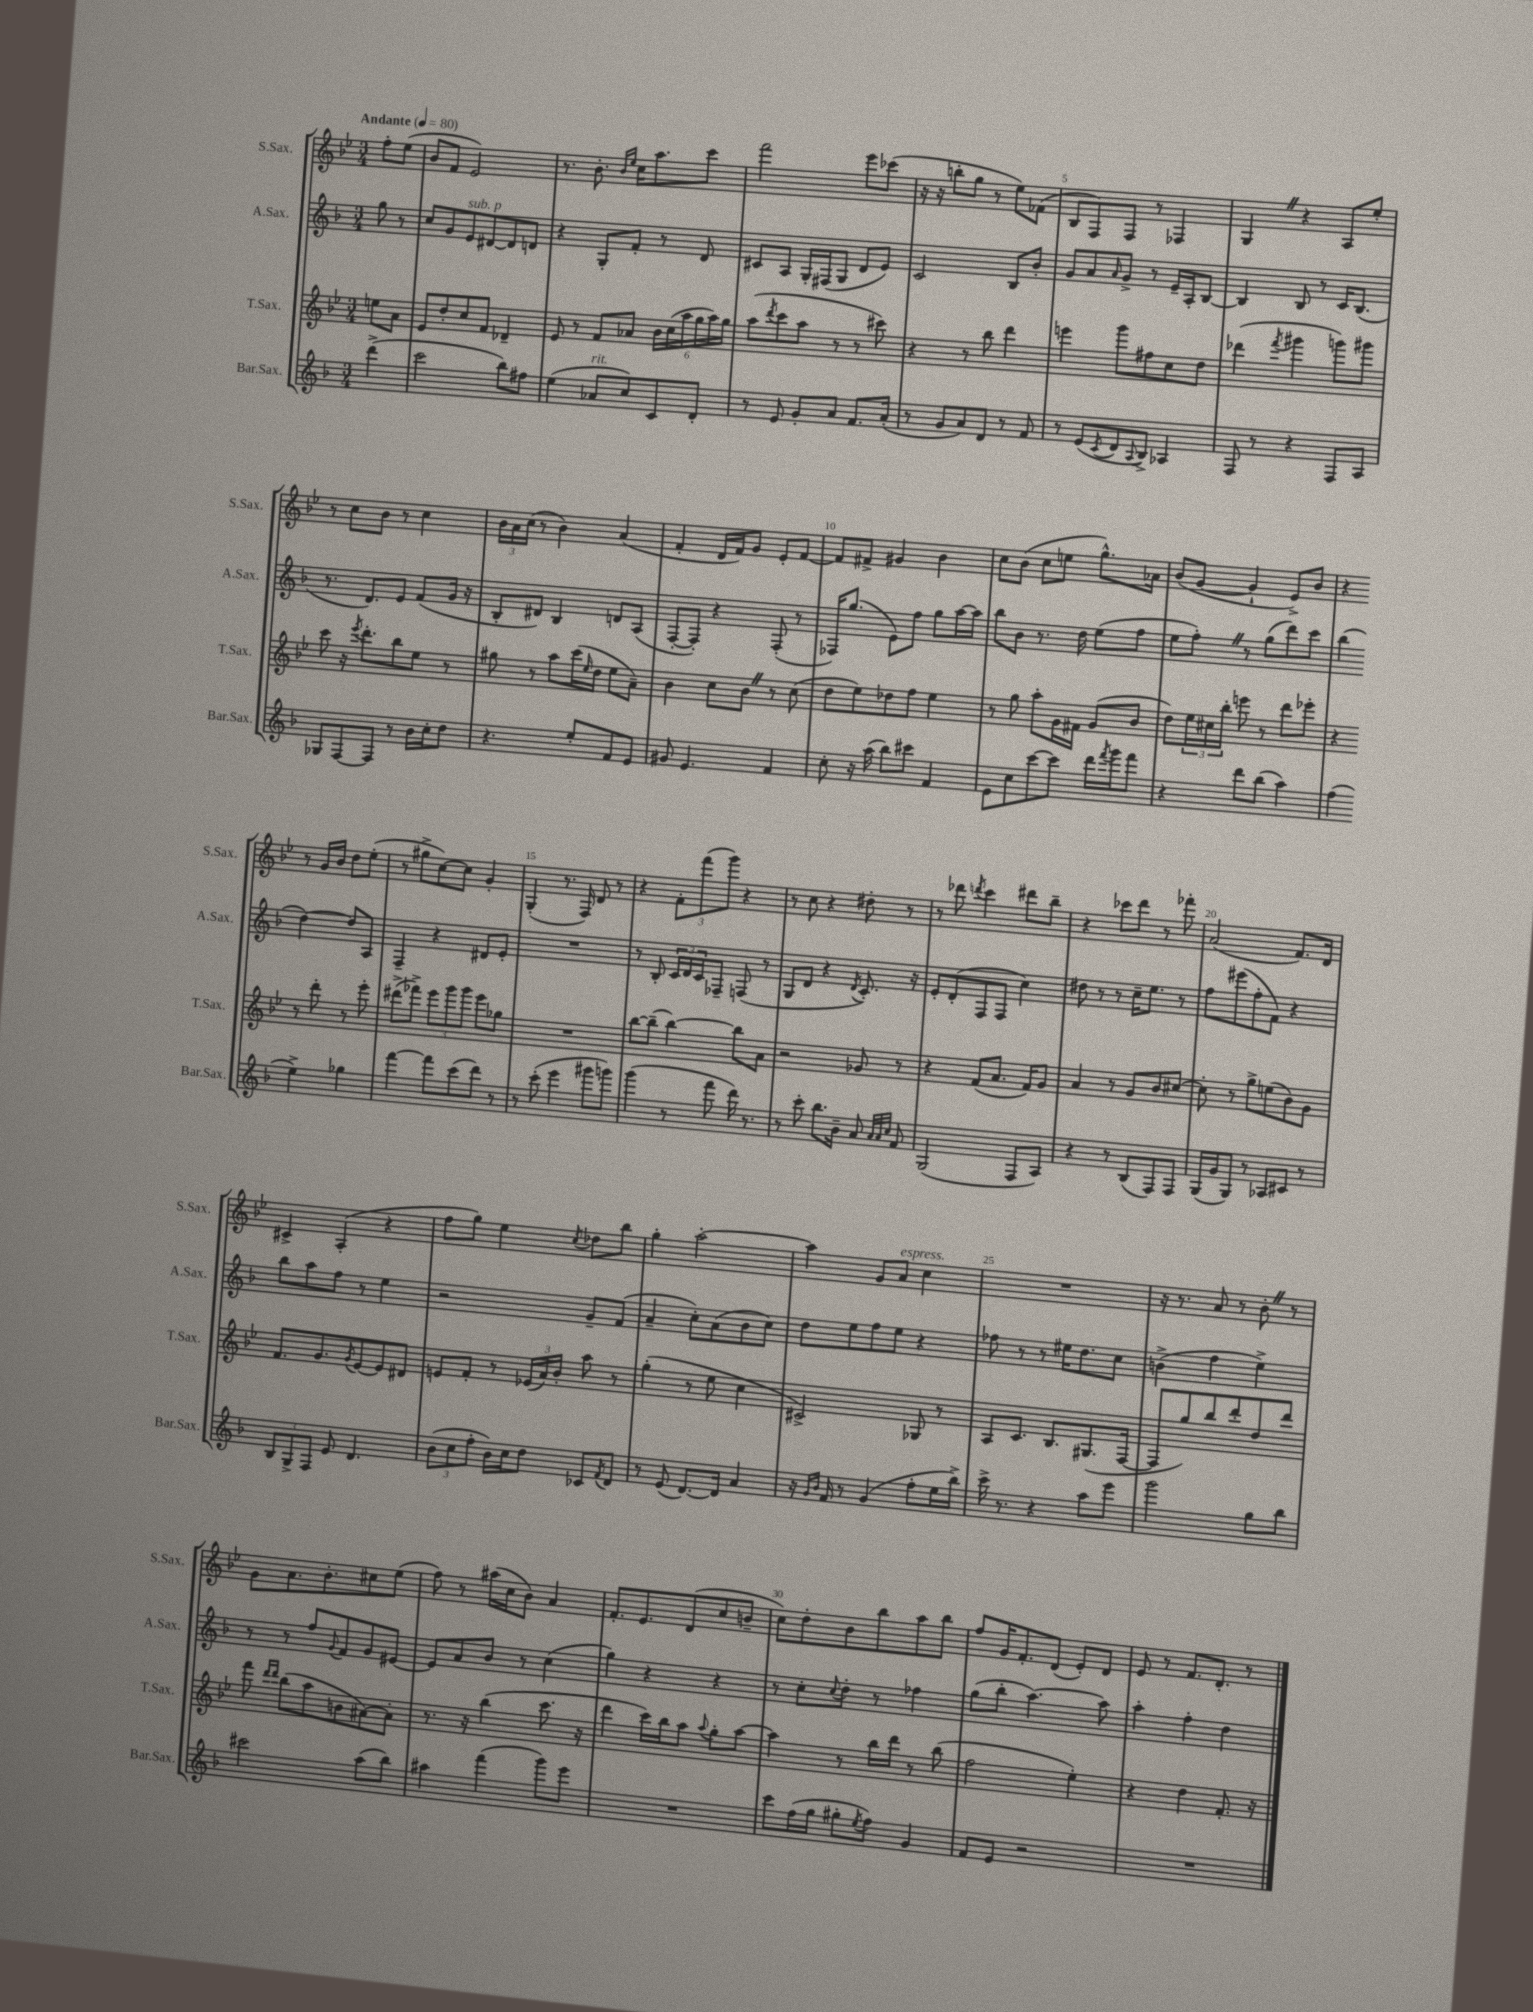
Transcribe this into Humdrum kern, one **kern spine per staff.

**kern	**kern	**kern	**kern
*part4	*part3	*part2	*part1
*staff4	*staff3	*staff2	*staff1
*I"Bar.Sax.	*I"T.Sax.	*I"A.Sax.	*I"S.Sax.
*I'Bar.Sax.	*I'T.Sax.	*I'A.Sax.	*I'S.Sax.
*clefG2	*clefG2	*clefG2	*clefG2
*k[b-]	*k[b-e-]	*k[b-]	*k[b-e-]
*M3/4	*M3/4	*M3/4	*M3/4
*MM80	*MM80	*MM80	*MM80
=	=	=	=
!	!	!	!LO:TX:a:B:t=Andante
(4ddd^\	8een\L	8gg\	8ff'\L
.	8a\J	8r	(8ee-\J
=1	=1	=1	=1
2ccc\	8e-/L	8cc/L	8b-/L
.	8dd'/	8g/	8f/J
!	!	!LO:TX:a:i:t=sub. p	!
.	8cc/	8e/	2e-/)
.	8f/J	[8d#X/	.
8bb-\L)	4d-X~/	8d#/]	.
8ff#X\J	.	8dn/J	.
=2	=2	=2	=2
(4ee\	8e-/	4r	8.r
.	8r	.	.
.	.	.	8.b-'\
!LO:TX:a:i:t=rit.	!	!	!
8a-X/L	8f/L	8G'/L	.
.	.	.	16qqb-/LL
.	.	.	16qqee-/JJ
8cc/)	8a-X/J	8f'/J	16cc\KL
.	.	.	8.aa\
8c/	24b-\LL	8r	.
.	(24cc\	.	.
.	24aa\	.	.
8d'/J	24gg\	8d/	8ccc\J
.	24aa\)	.	.
.	24gg\JJ	.	.
=3	=3	=3	=3
8r	(8aa\L	8c#X/L	2fff\
.	8qddd/	.	.
8e/	8ccc\	8A/J	.
8g'/L	8aa\J	16G'/LL	.
.	.	(16F#X/J	.
8a/J	8r	8G/J	.
8.f/L	8r	8d/L	8eee-\L
.	8ccc#X\)	8e/J)	(8ccc-X\J
(16a'/Jk	.	.	.
=4	=4	=4	=4
8r	4r	2c/	16r
.	.	.	16r
8g/L	.	.	8bbn'\L
8a/)	8r	.	8gg\J
8d/J	8bb-\	.	8r
8r	4ddd\	8B-/L	8ee-\L)
8f/	.	8b-'/J	(8f-X\J
=5	=5	=5	=5
8r	4eeen\	8g/L	8B-/L
(8e/L	.	8a/	8F/)
8qc/	.	16qqa/	.
8d/	8ggg\L	8g^/J	8F/J
8qqA/	.	.	.
8B-^/J)	8ff#X\	8r	8r
4A-X/	8cc\	16e~/LL	4F-X/
.	.	16A'/J	.
.	8dd\J	[8B-/J	.
=6	=6	=6	=6
8F/	(4ddd-X\	4B-/]	4GZ/
8r	.	.	.
.	8qfff/	.	.
4r	4ggg#X\	8B-/	4r
.	.	8r	.
8F/L	8gggn\L)	16c/KL	8A/L
.	.	(8.B-/J	.
8A/J	8ggg#X\J	.	8ee-'/J
!!LO:LB:g=z
=7	=7	=7	=7
8G-X/L	8ccc\	8.r	8r
[8F/	16r	.	8cc\L
.	8qeee-/	.	.
.	8.ddd'\L	8.d/L)	.
8F/J]	.	.	8b-\J
8r	8bb-\	8e/J	8r
16b-\LL	8ee-\J	(8f/L	4cc\
16cc'\J	.	.	.
8dd\J	8r	16g/Jk	.
.	.	16r	.
=8	=8	=8	=8
4.r	8gg#X\	8B-'/L	24b-\LL
.	.	.	24a\
.	.	.	(24cc\JJ
.	8r	8d#X/J)	8r
.	8aa\L	4B-/	4b-\)
8ee'/L	(16ccc\L	.	.
.	16qqee-/	.	.
.	16dd\JJ	.	.
8f/	8ee-\L	8dn/L	(4a/
8e/J	8a~\J)	(8A/J	.
=9	=9	=9	=9
8g#X/	4b-\	[8F'/L	4f'/
4.e/	.	8F'/J])	.
.	8cc\L	4r	16d/LL
.	.	.	16f/J)
.	8b-Z\J	.	8g/J
4f/	8r	(8F'/	8e-'/L
.	(8cc\	8r	[8f/J
=10	=10	=10	=10
8cc'\	8dd\L	16F-X/KL)	8f/L]
.	.	(8.gg/J	.
16r	8ee-\)	.	8f#X^/J
(16aa\	.	.	.
8bb-\L)	8dd-X\	8e\L)	4g#X/
8ccc#X\J	8ff\J	8ff\J	.
4f/	4ee-\	8gg\L	4b-\
.	.	[16aa\L	.
.	.	16aa\JJ]	.
=11	=11	=11	=11
8e\L	8r	8bb-\L	8cc\L
8cc\	8gg\	8b-\J	(8b-\J
[8ccc\	8aa'\L	8.r	8cc\L
8ccc\J]	16g\L	.	8een\J
.	16f#X\JJ	16dd\	.
16ddd\LL	(8g/L	(8ee\L	8.gg^^\L)
8qfff/	.	.	.
16ggg\J	.	.	.
8fff\J	8b-/J	8ff\J	.
.	.	.	16a-X\Jk
=12	=12	=12	=12
4r	8dd\L)	8ee\L	(8b-/L
.	24ee-\L	8ff'Z\J)	[8g/J
.	24cc#X\	.	.
.	24bb-'\JJ	.	.
8ddd\L	8eeen\	8r	4g`/]
(8bb-\J	8r	(8gg\L	.
4aa\)	8ddd\L	8ddd\)	8e-^/L)
.	8eee-X'\J	8ccc\J	8b-/J
=13	=13	=13	=13
(4ff\	4r	(4bb-\	4r
4ee^\)	8r	[4dd\)	8r
.	8ddd'\	.	16g/LL
.	.	.	16b-/JJ
4gg-X\	8r	8dd/L]	8dd\L
.	8eee-'\	8A/J	(8ee-'\J
!!LO:LB:g=z
=14	=14	=14	=14
[4fff\	(8ddd#X^\L	4F~/	8r
.	8fff-X^\J)	.	8gg#X^\L
8fff\L]	12eee-\L	4r	[8cc\)
.	12ggg\	.	.
(8ccc\	.	.	8cc\J]
.	12ggg\J	.	.
8ddd\J)	8eee-\L	8d#X/L	4g'/
8r	8gg-X\J	8e'/J	.
=15	=15	=15	=15
8r	2.r	2.r	(4G'/
(8ccc'\	.	.	.
4eee\	.	.	8.r
.	.	.	16F/)
8ggg#X\L	.	.	8d/
8gggn\J)	.	.	8r
=16	=16	=16	=16
(4ggg\	[8bb-\L	8r	4r
.	(8bb-~\J]	8B-'/	.
8r	[4bb-\)	24c/LL	12f'\L
.	.	24d/	.
.	.	24c/J	(12fff\
8fff\	.	8F-X~/J	.
.	.	.	12ggg\J)
16ddd\)	8bb-\L]	(8Fn/	4r
8.r	.	.	.
.	8a\J	8r	.
=17	=17	=17	=17
8r	2r	8G/L	8r
8ccc'\	.	8d/J	8cc\
8.bb-\L	.	4r	4r
16b-~\Jk	.	.	.
.	.	8qd/	.
8a/	8g-X/	8.c'/)	8dd#X'\
32qqa/LLL	.	.	.
32qqa/	.	.	.
32qqcc/JJJ	.	.	.
8f/	8r	.	8r
.	.	16r	.
=18	=18	=18	=18
(2G/	4r	8e'/L	8r
.	.	(8d'/	8ddd-X\
.	.	.	8qdddn/
.	(8f/L	8F/	4ccc\
.	8.a/J	8F/J	.
8F/L	.	4cc\)	8ddd#X\L
.	16f/KL)	.	.
8A/J)	8g/J	.	8bb-~\J
=19	=19	=19	=19
4r	4a/	8dd#X\	4r
.	.	8r	.
8r	8r	8r	8ccc-X\L
(8B-/L	8g/L	16cc~\KL	8ddd\J
.	.	8.ee\J	.
8F/)	8b-/	.	8r
8F/J	[8cc#X/J	8r	8fff-X'\
=20	=20	=20	=20
(16G/LL	8cc#'\]	8ff\L	(2a/
16g/J	.	.	.
8G/J)	8r	(8eee#X\	.
8r	8gg^\L	8ff'\	.
8A-X/L	(8een\	8f\J)	.
8c#X/J	8b-\)	4r	8.f/L)
8r	8g\J	.	.
.	.	.	16d/Jk
!!LO:LB:g=z
=21	=21	=21	=21
12B-/L	8.f/L	8bb-\L	4c#X^/
12G^/	.	.	.
.	.	8aa\	.
12F/J	.	.	.
.	8.g/	.	.
8e/	.	8ff\J	(4A'/
.	8qg/	.	.
4.d/	[8e-/	8r	.
.	8e-/]	4ee\	4r
.	8d#X/J	.	.
=22	=22	=22	=22
(12b-\L	8en/L	2r	8ff\L
12cc\	.	.	.
.	8f'/J	.	8gg\J)
12ff'\J	.	.	.
16b-\LL)	8r	.	4ee-\
16cc\J	.	.	.
8dd\J	(24e-X/LL	.	.
.	24a/)	.	.
.	24b-'/JJ	.	.
.	.	.	8qcc/
8c-X/L	8aa\	8g~/L	8dd-X\L
8qf/	.	.	.
8d/J	8r	(8f/J	8bb-\J
=23	=23	=23	=23
8r	(4gg'\	4a~/	4gg'\
(8e/	.	.	.
[8.d/L)	8r	8cc'\L)	[2aa'\
.	8ee-\	(8a\	.
16d/Jk]	.	.	.
4a/	4cc\	8b-\	.
.	.	8cc\J)	.
=24	=24	=24	=24
16r	2c#X^/)	8dd\L	4aa\]
16qqg/LL	.	.	.
16qqb-/JJ	.	.	.
16f/	.	.	.
8r	.	8ee\	.
(4g/	.	8ff\	8g/L
!	!	!	!LO:TX:a:i:t=espress.
.	.	8ee\J	8a/J
8ff'\L	8G-X/	4r	4cc\
16ee\L	8r	.	.
16bb-^\JJ)	.	.	.
=25	=25	=25	=25
16ccc^\	8A/L	8ff-X\	2.r
8.r	.	.	.
.	8.c/J	8r	.
4r	.	8r	.
.	8.B-/L	.	.
.	.	16ee#X\KL	.
.	.	8.dd\	.
8aa\L	(8.G#X/	.	.
8eee\J	.	8cc\J	.
.	[16F/Jk	.	.
=26	=26	=26	=26
2ggg\	8F/L]	(4bn^\	16r
.	.	.	8.r
.	8gg/)	.	.
.	8bb-/	4ff\	8a/
.	8ddd'/	.	8r
8gg\L	8dd/	4ee^\)	8b-'Z\
8bb-\J	8ddd/J	.	8r
!!LO:LB:g=z
=27	=27	=27	=27
2ccc#X\	8fff\	8r	8g\L
.	16qqddd/LL	.	.
.	16qqddd/JJ	.	.
.	(8bb-\L	8r	8.a\
.	8aa\	8ff/L	.
.	.	.	8.b-'\
.	.	8qqg/	.
.	8bn\	8f/	.
(8aa\L	[8a#X\)	8g/	8cc#X\
8bb-\J)	8a#'\J]	[8e#X/J	(8ee-\J
=28	=28	=28	=28
4aa#X\	8.r	8e#/L]	8ff\)
.	.	8a/	8r
.	16r	.	.
(4fff\	(4bb-\	8b-/J	(16aa#X\LL
.	.	.	16cc\J
.	.	8r	8b-\J)
8ggg\L)	8.ccc\	(4cc\	4a/
8eee\J	.	.	.
.	16r	.	.
=29	=29	=29	=29
2.r	4ddd\	4gg\)	8.f'/L
.	.	.	8.e-/
.	16ccc\LL)	4r	.
.	16bb-\J	.	.
.	8aa\J	.	(8d/
.	8qqaa/	.	.
.	8gg'\L	4r	8cc/
.	[8aa\J	.	8bn~/J
=30	=30	=30	=30
8ccc\L	4aa\]	8r	8cc\L)
(16ff\L	.	8cc'\L	8dd'\
16gg\JJ	.	.	.
.	.	8qqcc/	.
8gg#X'\L	8r	8dd'\J	8b-\
8qee/	.	.	.
8ff\J)	16bb-\LL	8r	8bb-\
.	16ddd\JJ	.	.
4g/	8r	4ff-X\	8aa\
.	(8bb-\	.	8bb-\J
=31	=31	=31	=31
8f/L	2ff\	(8gg\L	8ff/L
8e/J	.	8bb-'\J	16g/K
.	.	.	8.f'/
2r	.	[4.aa\)	.
.	.	.	(8d/J
.	4ee-'\)	.	8e-'/L)
.	.	8aa\]	8d/J
=32	=32	=32	=32
2.r	4r	4aa'\	8e-/
.	.	.	8r
.	4dd\	4ff'\	8.f/L
.	.	.	8.d'/J
.	8.f'/	4dd\	.
.	.	.	8r
.	16r	.	.
==	==	==	==
*-	*-	*-	*-
